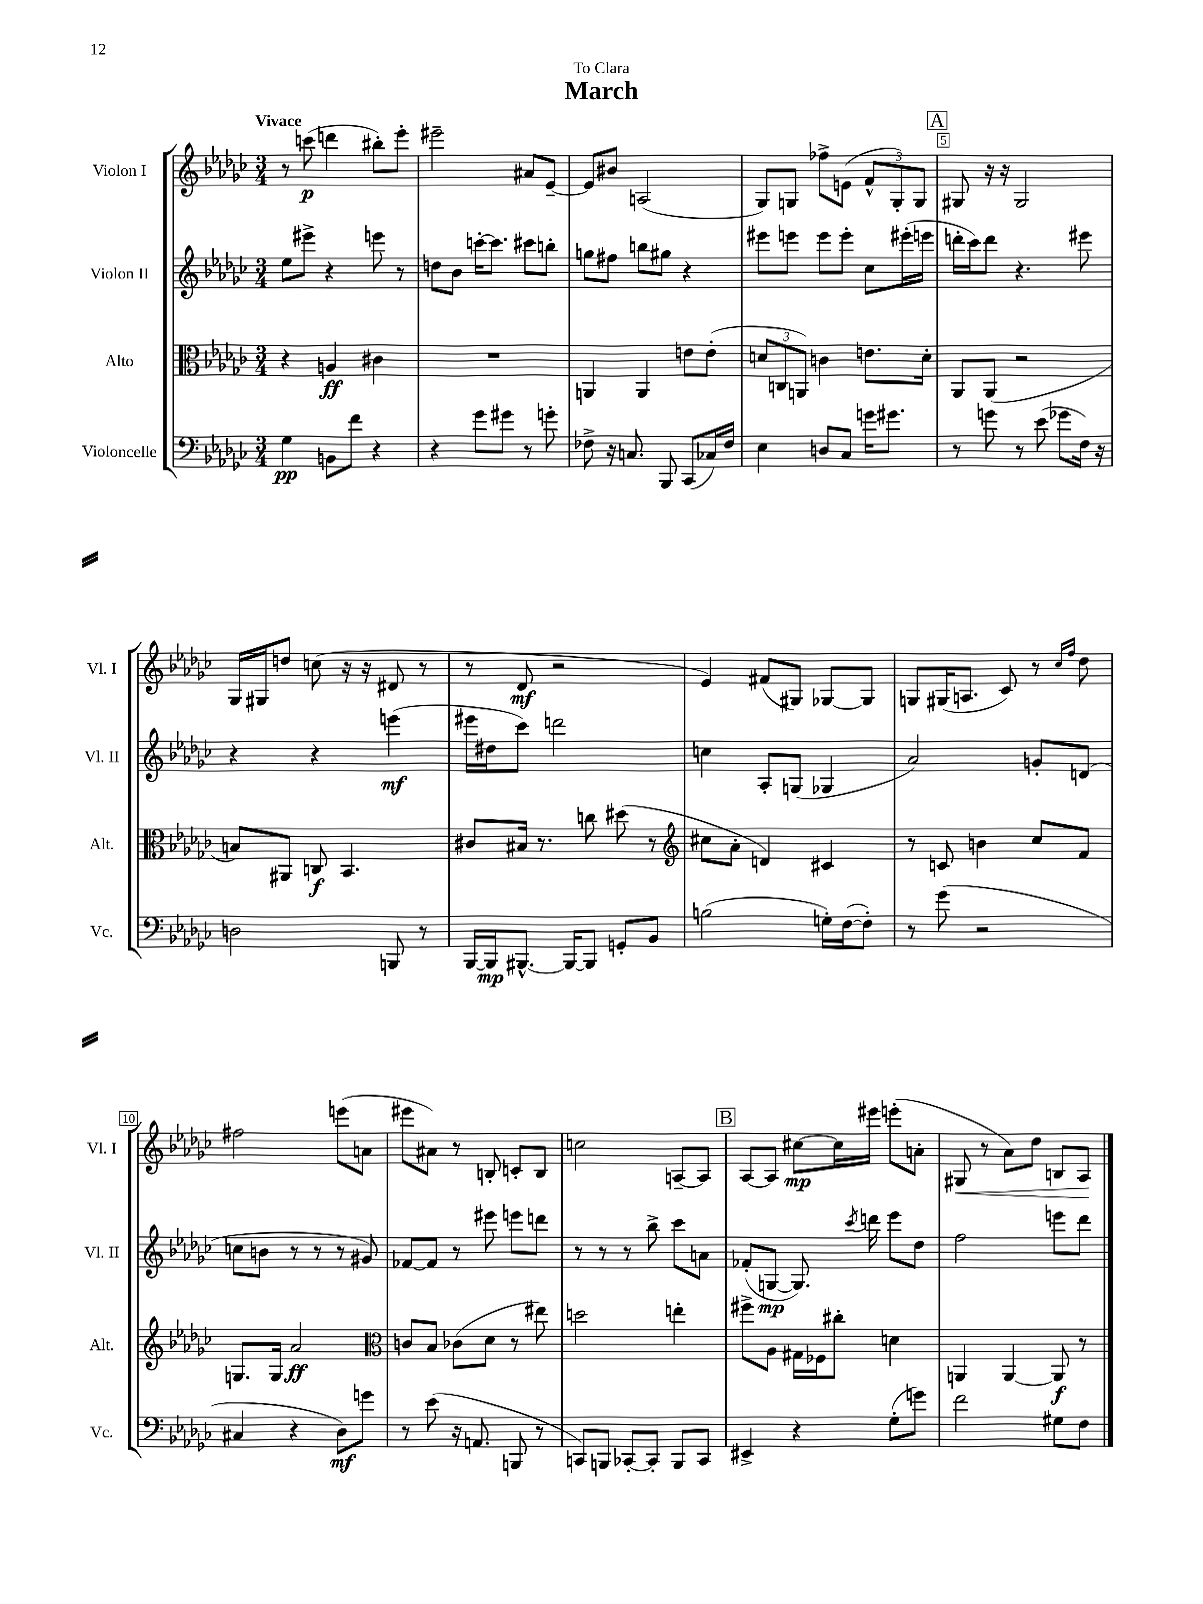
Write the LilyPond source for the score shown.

\header { title = "March" dedication = "To Clara" }
<<
\new StaffGroup <<
\new Staff = "s0" \with { instrumentName = "Violon I" shortInstrumentName = "Vl. I" } {
    \clef treble \key ges \major \numericTimeSignature \time 3/4 \tempo "Vivace"
    \autoBeamOff r8 c'''8\p( d'''4 bis''8[-.) ees'''8]-. |
    eis'''2-- ais'8[ ees'8]~-- |
    ees'8[ bis'8] a2( |
    ges8[) g8] fes''8[-> e'8]( \tuplet 3/2 { f'8[-^ g8-.) g8] } |
    \mark \markup { \box "A" } gis8 r16 r16 gis2 |
    ges16[ gis16 d''8] c''8( r16 r16 dis'8 r8 |
    r8 des'8\mf r2 |
    ees'4) fis'8[( gis8]) ges8[~ ges8] |
    g8[ gis16( a8.] ces'8) r8 \grace { ces''16[ f''16] } des''8 |
    fis''2 e'''8[( a'8] |
    eis'''8[ ais'8]) r8 b8-. c'8[-. b8] |
    c''2 a8[~-- a8] |
    \mark \markup { \box "B" } aes8[~ aes8] cis''8[~\mp cis''16 eis'''16] e'''8[-.( a'8]-. |
    gis8\< r8 aes'8[) des''8] b8[ aes8]\! \bar "|." |
}
\new Staff = "s1" \with { instrumentName = "Violon II" shortInstrumentName = "Vl. II" } {
    \clef treble \key ges \major \numericTimeSignature \time 3/4
    \autoBeamOff ees''8[ eis'''8]-> r4 e'''8 r8 |
    d''8[ bes'8] c'''16[~-. c'''8.] cis'''8[ b''8]-. |
    g''8[ fis''8] b''8[ gis''8] r4 |
    eis'''8[ e'''8] e'''8[ e'''8]-. ces''8[ eis'''16-.( e'''16] |
    \mark \markup { \box "A" } d'''16[-. ces'''16) d'''8] r4. eis'''8 |
    r4 r4 e'''4\mf( |
    eis'''16[ dis''16 ces'''8]) d'''2 |
    c''4 aes8[-. g8]( ges4 |
    aes'2) g'8[-. d'8]( |
    c''8[ b'8] r8 r8 r8 gis'8) |
    fes'8[~ fes'8] r8 eis'''8 e'''8[ d'''8] |
    r8 r8 r8 bes''8-> ces'''8[ a'8] |
    \mark \markup { \box "B" } fes'8[-.( g8]~\mp g8.) \acciaccatura { ces'''8 } d'''16 ees'''8[ des''8] |
    f''2 e'''8[ des'''8] \bar "|." |
}
\new Staff = "s2" \with { instrumentName = "Alto" shortInstrumentName = "Alt." } {
    \clef alto \key ges \major \numericTimeSignature \time 3/4
    \autoBeamOff r4 a4\ff cis'4 |
    R2. |
    a,4 a,4 e'8[ e'8]-.( |
    \tuplet 3/2 { d'8[ c8 a,8]) } c'4 e'8.[ d'16]-. |
    \mark \markup { \box "A" } aes,8[ aes,8]( r2 |
    b8[) ais,8] c8\f bes,4. |
    cis'8[ bis16] r8. c''8 dis''8( r8 |
    \clef treble cis''8[ aes'8]-. d'4) cis'4 |
    r8 c'8 b'4 ces''8[ f'8] |
    g8.[ g16] aes'2\ff |
    \clef alto c'8[ bes8] ces'8[( des'8] r8 eis''8) |
    d''2 e''4-. |
    \mark \markup { \box "B" } fis''8[-> aes8] gis16[ fes16 cis''8]-. d'4 |
    a,4 a,4~ a,8\f r8 \bar "|." |
}
\new Staff = "s3" \with { instrumentName = "Violoncelle" shortInstrumentName = "Vc." } {
    \clef bass \key ges \major \numericTimeSignature \time 3/4
    \autoBeamOff ges4\pp b,8[ f'8] r4 |
    r4 ges'8[ gis'8] r8 g'8-. |
    fes8-> r16 c8. bes,,8 ces,8[( ces16) fes16] |
    ees4 d8[ ces8] g'16[ gis'8.] |
    \mark \markup { \box "A" } r8 g'8 r8 ees'8( ges'8[ f16]) r16 |
    d2 b,,8 r8 |
    bes,,16[~ bes,,16\mp bis,,8.]~-^ bis,,16[~ bis,,8] g,8[-. bes,8] |
    b2( g16[-.) f16~( f8]-.) |
    r8 ges'8( r2 |
    cis4 r4 des8[\mf) g'8] |
    r8 ees'8( r16 a,8. b,,8 r8 |
    c,8[) b,,8] ces,8[~-. ces,8]-. b,,8[ ces,8] |
    \mark \markup { \box "B" } eis,4-> r4 ges8[-.( g'8]) |
    f'2 gis8[ f8] \bar "|." |
}
>>
>>
\layout { \context { \Score \override BarNumber.break-visibility = ##(#f #t #t) barNumberVisibility = #(every-nth-bar-number-visible 5) \override BarNumber.stencil = #(make-stencil-boxer 0.1 0.3 ly:text-interface::print) } }
